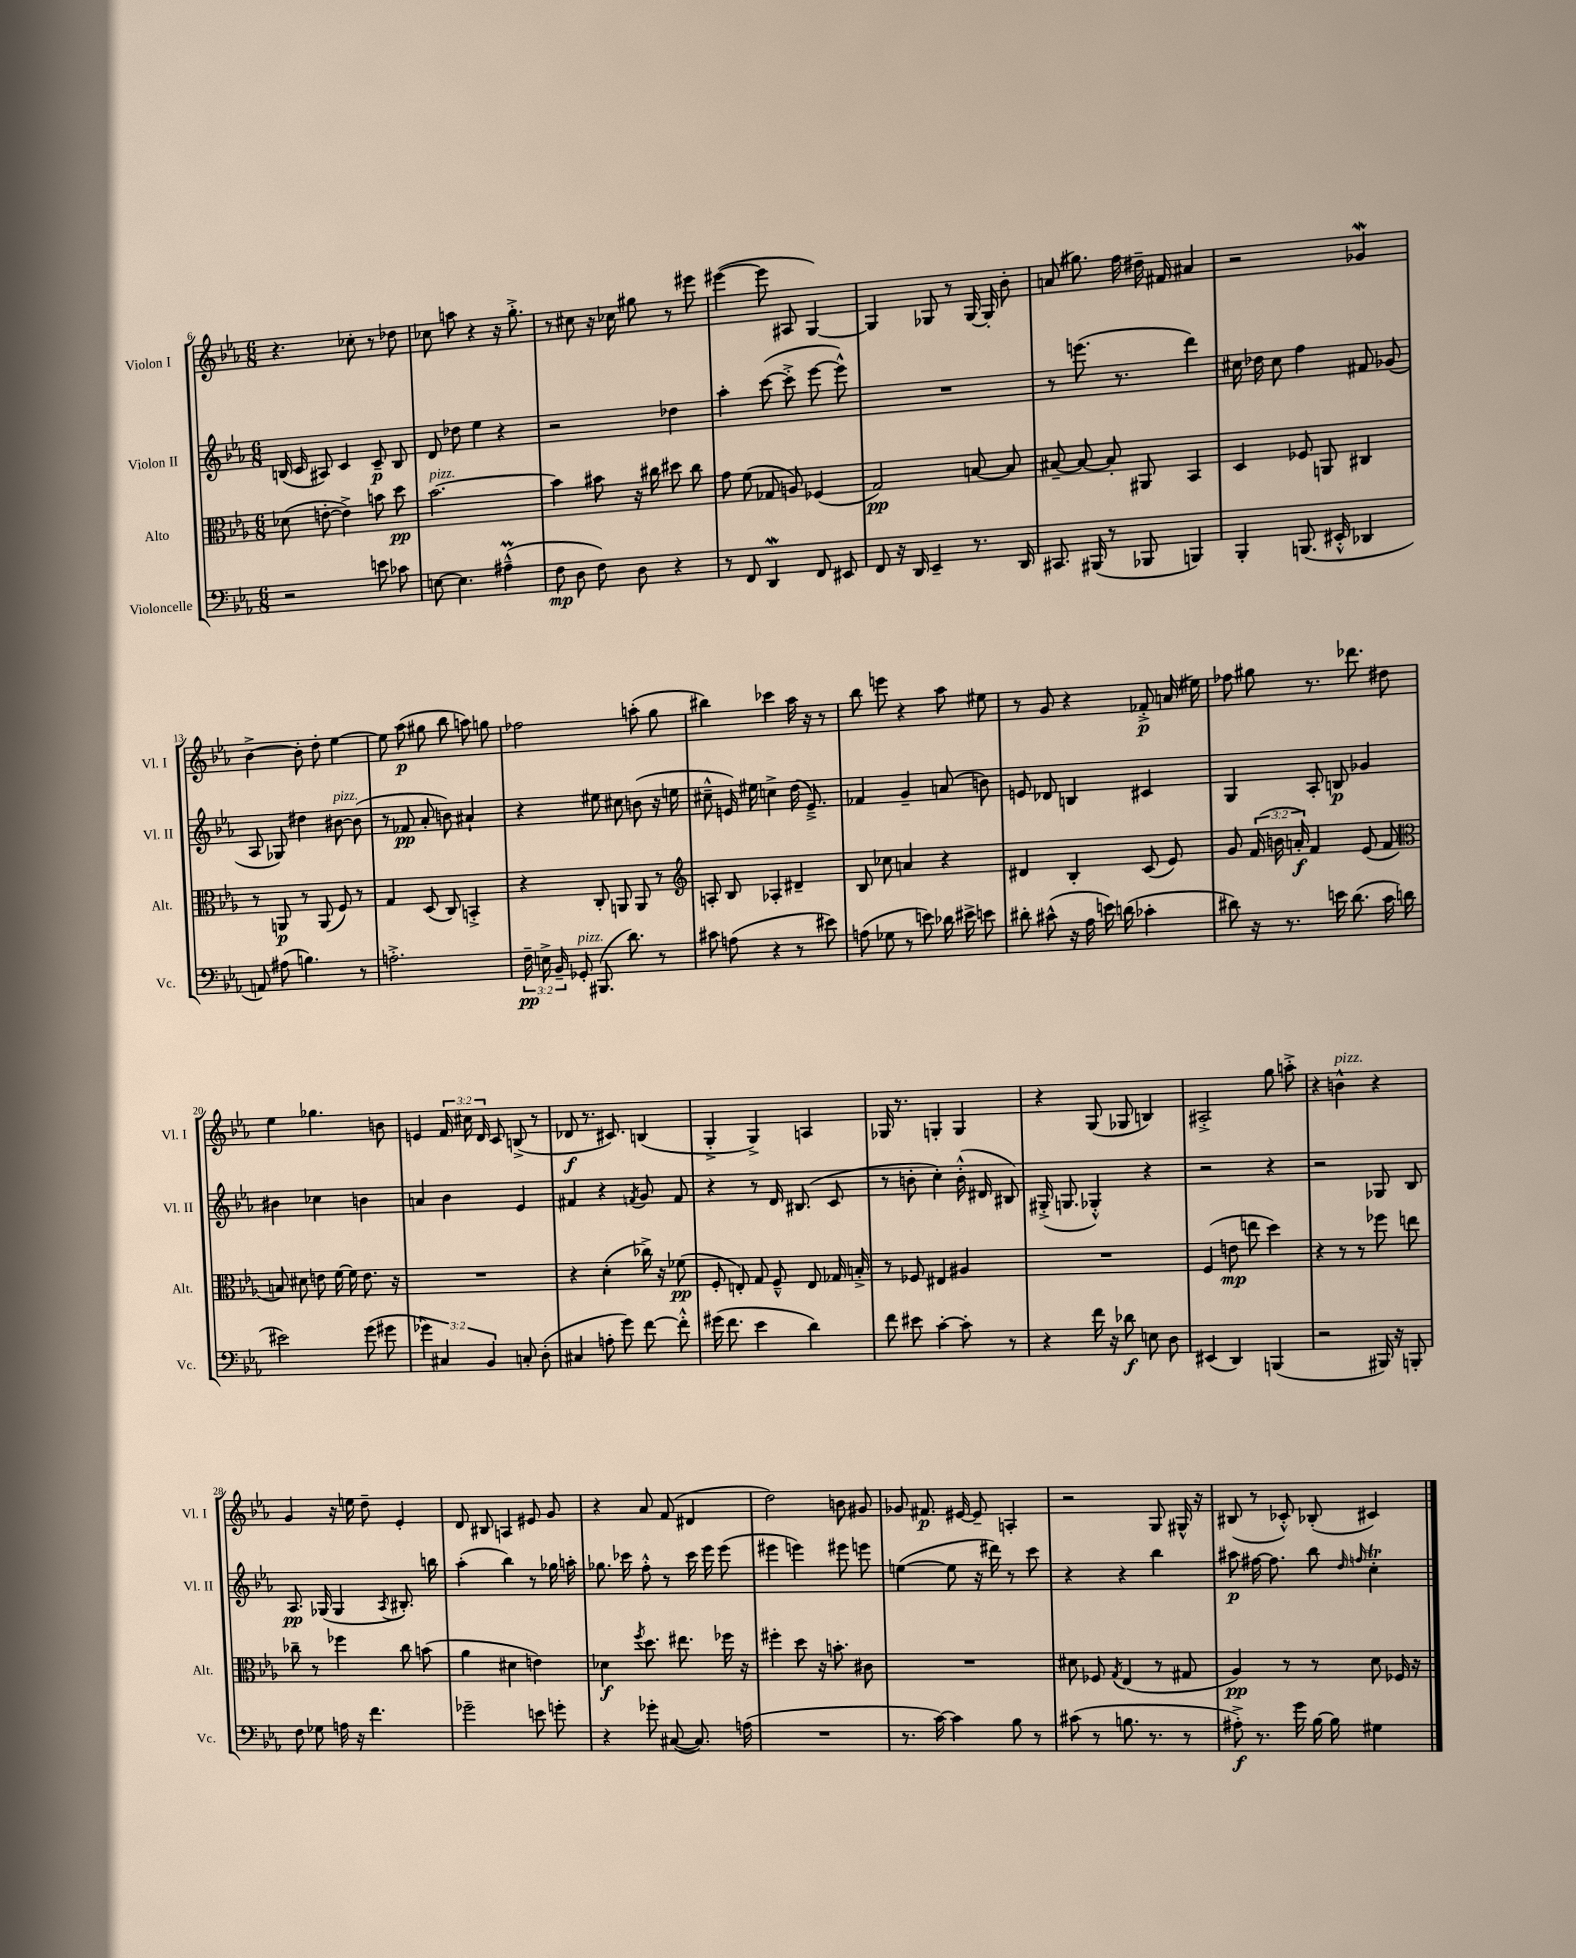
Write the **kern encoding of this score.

**kern	**kern	**kern	**kern
*staff4	*staff3	*staff2	*staff1
*clefF4	*clefC3	*clefG2	*clefG2
*k[b-e-a-]	*k[b-e-a-]	*k[b-e-a-]	*k[b-e-a-]
*M6/8	*M6/8	*M6/8	*M6/8
2r	(8d-\	(16B/	4.r
.	.	16c/	.
.	[8e'\	8A#/)	.
.	4e^\])	4c/	.
.	.	.	8cc-'\
8e\	8b\	8c~/	8r
8c-\	8dd\	8B/	8dd-\
=	=	=	=
[8E\	[2.b-\	8d/	8cc-\
4.E\]	.	8dd-\	8aa\
.	.	4ee-\	4r
(4A#~^^\	.	4r	16r
.	.	.	8.gg'^\
=	=	=	=
8F\	4b-\]	2r	8r
8D\	.	.	8cc#\
8F\)	8b#\	.	16r
.	.	.	16cc-\
8D\	16r	.	8gg#\
.	16cc#\	.	.
4r	8dd#\	4dd-\	8r
.	8cc#\	.	8eee#\
=	=	=	=
8r	8g\	4aa-'\	([4eee#\
8FF/	(8f\	.	.
4DD/	8G-/	([8ccc\	8eee#\]
.	8A/)	8ccc'^\]	8A#/
8FF/	(4F-/	[8eee-\	[4G/)
8EE#/	.	8eee-^^\])	.
=	=	=	=
8FF/	2G/)	2.r	4G/]
16r	.	.	.
16DD/	.	.	.
4EE-~/	.	.	8G-/
.	.	.	8r
8.r	[8B/	.	[16G-/
.	.	.	16G-'/]
.	8B/]	.	8b-'\
16DD/	.	.	.
=	=	=	=
8.CC#/	[8B#~/	8r	(8a/
.	8B#/_	(8.eee\	8.gg#\)
(16BBB#/	.	.	.
8r	8B#'/]	.	.
.	.	8.r	16ff\
8BBB-/	8AA#/	.	16dd#~\
.	.	.	16f#/
4BBB/)	4BB-/	4ddd\)	4a#/
=	=	=	=
4BBB-'/	4D/	16cc#\	2r
.	.	16dd-\	.
.	.	8cc#\	.
(8.BBB/	8F-/	4ff\	.
.	8AA/	.	.
16EE#'^^/	.	.	.
4DD-/	4C#/	8f#/	4g-/
.	.	(8g-/	.
=	=	=	=
8AA/)	8r	8A-/	[4b-^\
(8A#\	8AA/	8G-/)	.
4.B\)	8r	4dd#\	8b-'\]
.	(8AA/	.	8dd'\
.	8F/)	[8b#\	[4ee-\
8r	8r	(8b#\]	.
=	=	=	=
2.A'^\	4G/	8r	8ee-\]
.	.	8f-/	(8aa-\
.	(8D/	8a-'/	8gg#\
.	8C/)	8b\)	8bb-\
.	4BB'^/	4a#`/	8aa\)
.	.	.	8gg\
=	=	=	=
24F~\	4r	4r	2ff-\
24E^\	.	.	.
24BB-~/	.	.	.
8GG-'/	.	.	.
(8.BBB#/	8C'/	8ee#\	.
.	8AA/	8cc#\	.
8.d\)	.	.	.
.	8AA/	(8b\	(8aa'\
8r	8r	16r	8gg\
.	.	16ee\	.
=	=	=	=
*	*clefG2	*	*
8c#\	8A'/	8cc#~^^\	4bb#\)
(8A\	8B-/	16e/)	.
.	.	16ee#\	.
4r	4A-'/	4cc^\	4ccc-\
8r	4d#~/	(16dd\	16aa-\
.	.	8.e~^/)	16r
8e#\)	.	.	8r
=	=	=	=
(8A\	8B-/	4f-/	8bb-\
8G-\	8cc-\	.	8eee\
8r	4a/	4g~/	4r
8e\)	.	.	.
16d-\	4r	(8a/	8aa-\
16e#^\	.	.	.
8e\	.	8b\)	8ee#\
=	=	=	=
8d#'\	4d#/	8e/	8r
(8c#^^\	.	8d-/	8g/
16r	4B-'/	4B/	4r
16A-\	.	.	.
16e\)	.	.	.
(16d\	.	.	.
4c-'\	(8c/	4c#/	8f-'^/
.	8e-/)	.	(16a/
.	.	.	16ee#\)
=	=	=	=
8d#\)	8g/	4G/	8ff-\
16r	(24f/	.	8gg#\
.	24b\	.	.
8.r	.	.	.
.	24a'/)	.	.
.	4f/	8A-'/	8.r
16e\	.	8B/	.
(8.d#\	.	.	8.ddd-\
.	(8e-/	4g-/	.
16c\	8f/	.	8dd#\
16d\	.	.	.
=	=	=	=
*	*clefC3	*	*
2e#\)	8B/)	4b#\	4ee-\
.	8d#\	.	.
.	8e\	4cc-\	4.gg-\
.	[16f\	.	.
.	16f\]	.	.
(8g\	8.e\	4b\	.
8g#\	.	.	8b\
.	16r	.	.
=	=	=	=
6g-\)	2.r	4a/	4e/
6C#/	.	.	.
.	.	4b-\	24f/
.	.	.	24cc#\
6BB-/	.	.	24d/
.	.	.	8c/
8C'/	.	4e-/	(8B^/
(8D'\	.	.	8r
=	=	=	=
4C#/	4r	4f#/	8d-/
.	.	.	8.r
8A'\	(4d'\	4r	.
.	.	.	8.c#/)
8g\)	.	.	.
.	.	8qf/	.
[8f\	16cc-^\)	8g/	(4B/
.	16r	.	.
8f'^^\]	(8f-\	8f/	.
=	=	=	=
(16g#\	8F'/	4r	4G'^/
8.f\	.	.	.
.	8E'/)	.	.
4e-\	8G/	8r	4G^/)
.	8F~^^/	16d/	.
.	.	(8.B#/	.
4d\)	8E/	.	4A/
.	16G-/	8c/	.
.	16B'^/	.	.
=	=	=	=
8f\	8r	8r	16G-/
.	.	.	8.r
8e#\	8F-/	8b'\	.
[4c'\	4E#/	4cc'\)	4G'/
8c'\]	4A#/	(16b'^^\	4G/
.	.	16d#/	.
8r	.	8B#/)	.
=	=	=	=
4r	2.r	(16G#'^/	4r
.	.	8.G/	.
16f\	.	4G-'^^/)	(8G/
16r	.	.	.
8d-\	.	.	8G-/
8E\	.	4r	4B/)
8D\	.	.	.
=	=	=	=
(4EE#/	(4F/	2r	2A#'^/
4DD/)	8e\	.	.
.	8ee\	.	.
(4BBB/	4dd\)	4r	8gg\
.	.	.	8aa'^\
=	=	=	=
2r	4r	2r	4r
.	8r	.	4b^^\
.	8r	.	.
16BBB#/)	8ff-\	8G-/	4r
16r	.	.	.
8BBB'/	8ee\	8B-/	.
=	=	=	=
8F\	8cc-~\	8.A-/	4g/
8G-\	8r	.	.
.	.	(16G-/	.
16A\	4ff-\	4G-/	16r
16r	.	.	16ee\
4.f\	.	.	8dd~\
.	.	8qA-/	.
.	8cc-\	8.B#'/)	4e-'/
.	(8b\	.	.
.	.	16bb\	.
=	=	=	=
2g-~\	4a-\	(4aa-'\	8d/
.	.	.	8B#/
.	4d#\	4bb-\)	4A/
8e\	4e\)	8r	8e#/
8g'\	.	16gg-\	8g/
.	.	16aa'\	.
=	=	=	=
4r	4d-\	8.gg-\	4r
.	.	16ccc-\	.
.	8qff/	.	.
8g-'\	8.dd\	8ff'^^\	8a-/
([8C#/	.	8r	(8f/
.	8.ee#\	.	.
8.C#/])	.	16ccc-\	4d#/
.	.	16eee-\	.
.	16ff-\	(8eee-\	.
(16A\	16r	.	.
=	=	=	=
2.r	4ff#'\	4eee#\	2dd\)
.	8dd\	4eee\)	.
.	16r	.	.
.	8.b'\	.	.
.	.	8eee#\	8b\
.	8c#\	8eee\	8g#/
=	=	=	=
8.r	2.r	([4ee\	8g-/
.	.	.	8.f#/
[16c\)	.	.	.
4c\]	.	8ee\]	.
.	.	.	[16e#/
.	.	16r	8e#~/]
.	.	16ddd#\)	.
8B-\	.	8r	4A'/
8r	.	8ccc\	.
=	=	=	=
(8c#\	8d#\	4r	2r
8r	8F-/	.	.
.	8qG/	.	.
8.B\	(4E-/	4r	.
8.r	.	.	.
.	8r	4bb-\	8G/
8r	8G#/	.	16G#^^/
.	.	.	16r
=	=	=	=
8A#'^\)	4A-/)	8aa#\	(8B#/
8.r	.	[16ff#\	8r
.	.	8.ff#\]	.
.	8r	.	8c-'^^/)
16g\	.	.	.
[16B-\	8r	8bb-\	(8B-'/
16B-\]	.	.	.
.	.	16qqdd/	.
.	.	16qqff/	.
4G#\	8d\	4cc'\	4c#/)
.	16F-/	.	.
.	16r	.	.
==	==	==	==
*-	*-	*-	*-
